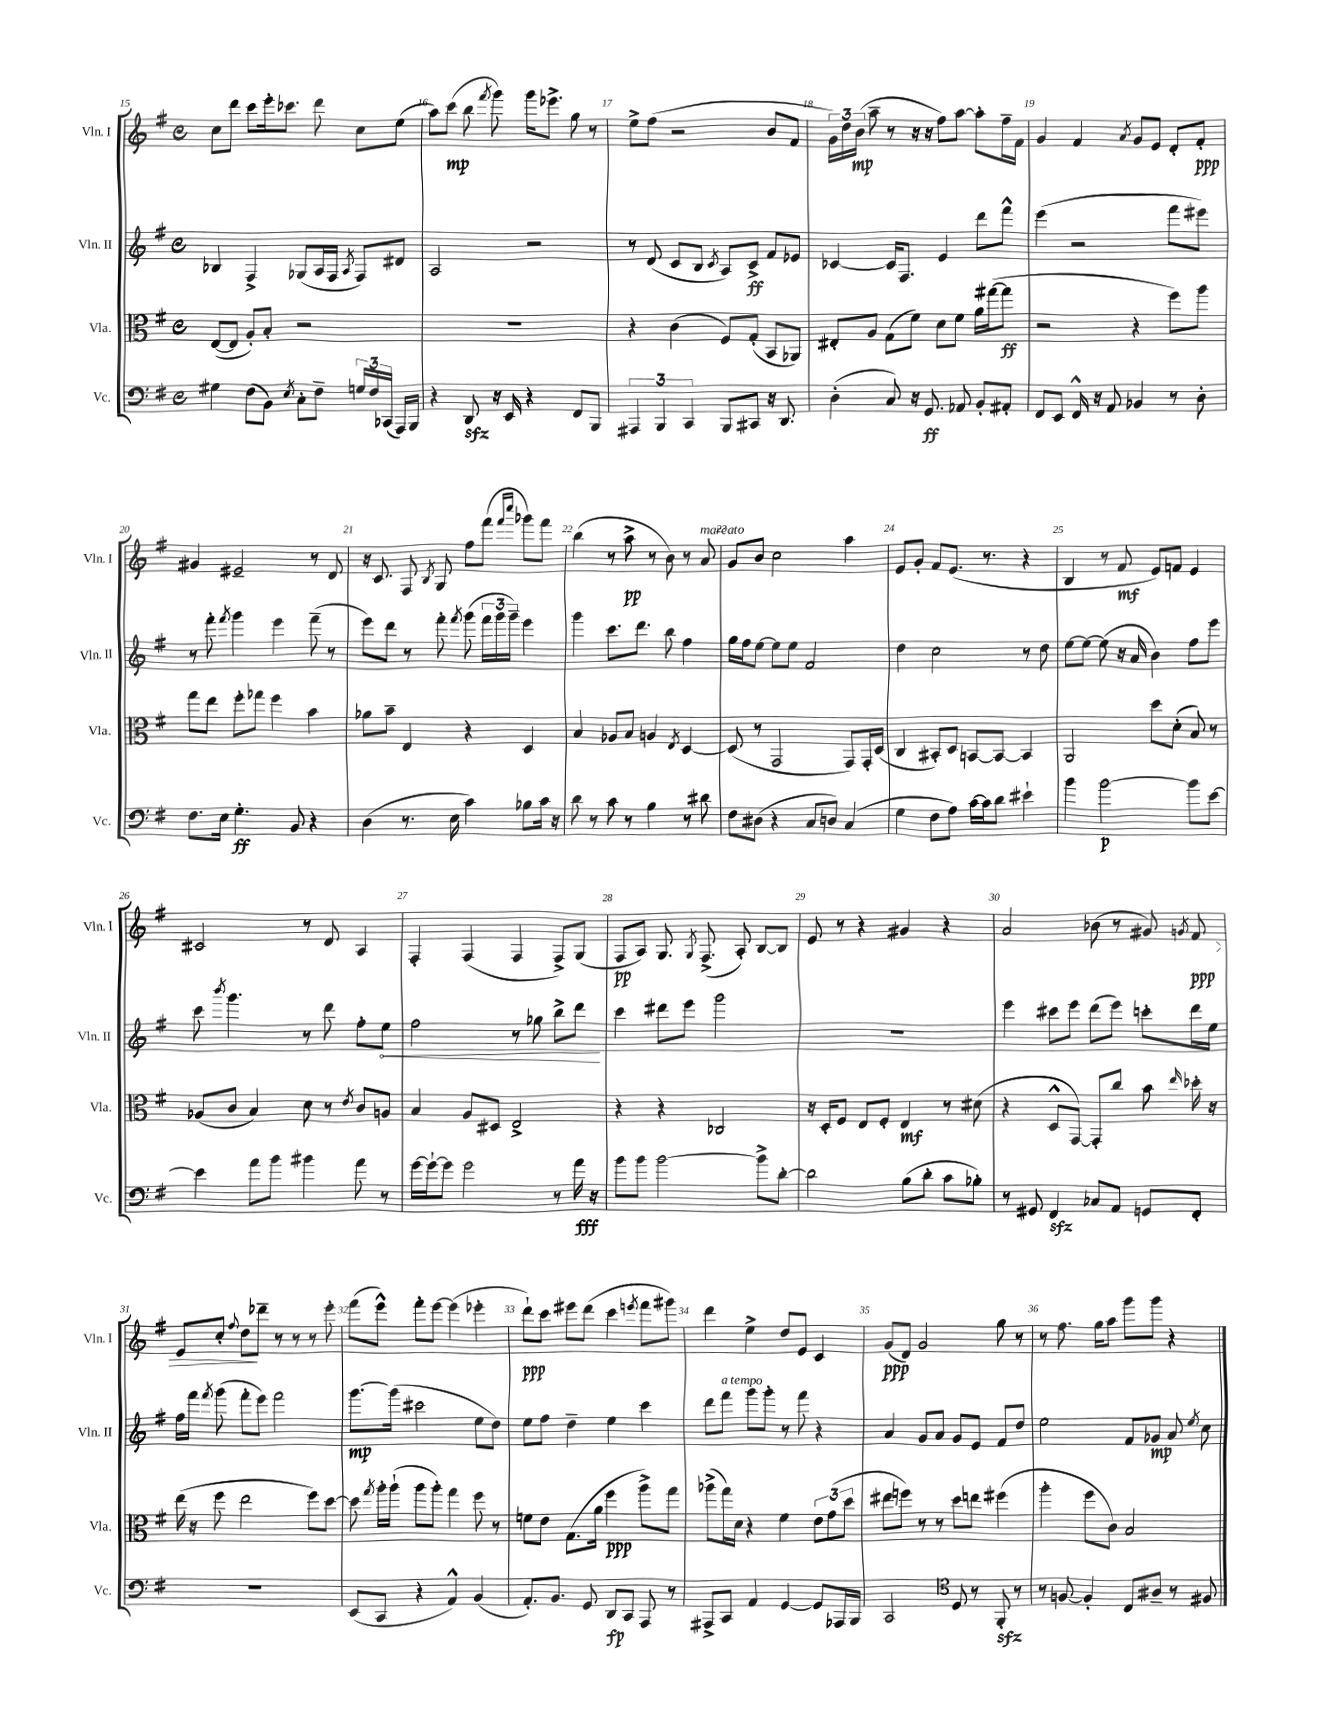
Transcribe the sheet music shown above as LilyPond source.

<<
\new StaffGroup <<
\new Staff = "s0" \with { instrumentName = "Vln. I" shortInstrumentName = "Vln. I" } {
    \clef treble \key g \major \defaultTimeSignature \time 4/4
    \autoBeamOff c''8[ d'''8] c'''8[ e'''16-. ces'''8.] d'''8 c''8[ e''8]( |
    a''8[) c'''8]\mp( b''8 \acciaccatura { fis'''8 } g'''8) g'''16[ ees'''8.]-> g''8 r8 |
    e''8[-> fis''8]( r2 b'8[ fis'8] |
    \tuplet 3/2 { g'16[) d''16 b'16]\mp( } a''8-- r8 r16 r16 fis''8[) a''8]~ a''8[-. fis''16-- fis'16] |
    g'4 fis'4 \acciaccatura { a'8 } g'8[ e'8] d'8[-. fis'8]-.\ppp |
    gis'4 eis'2-- r8 d'8 |
    r16 c'8. fis8 \acciaccatura { b8 } g8 fis''8[ fis'''8]( \grace { fis'''16[ c''''16] } ges'''8[) fis'''8] |
    b''4( r8 a''8->\pp r8 b'8) r8 a'8^\markup { \italic "marcato" } |
    g'8[ b'8] c''2 a''4 |
    e'8[ g'8]-. fis'8[ e'8.]( r8. r4 |
    b4 r8 fis'8\mf e'8[) f'8] e'4 |
    cis'2 r8 d'8 a4 |
    fis4-. fis4( fis4 fis8[->) g8]( |
    fis8[\pp a8]) g8. \acciaccatura { g8 } fis8.->( a8-.) b8[~ b8] |
    e'8 r8 r4 gis'4 r4 |
    a'2 bes'8( r8 gis'8) \acciaccatura { g'8 } fis'8\ppp\> |
    e'8[ c''8]-. \appoggiatura { fis''8 } d''8[\! des'''8]-- r8 r8 r8 e'''8-. |
    fis'''8[( e'''8]-^) fis'''8[-. e'''8]~ e'''4( ees'''4-. |
    d'''8[-!\ppp) c'''8] eis'''8[ d'''8]( c'''4 \acciaccatura { e'''8 } fis'''8[ gis'''8]) |
    d'''4 e''4-> d''8[ e'8] c'4 |
    g'8[\ppp( d'8]) g'2 g''8 r8 |
    r8 fis''8. g''16[ a''8] g'''8[ g'''8] r4 \bar "|." |
}
\new Staff = "s1" \with { instrumentName = "Vln. II" shortInstrumentName = "Vln. II" } {
    \clef treble \key g \major \defaultTimeSignature \time 4/4
    \autoBeamOff bes4 fis4-> ges8[( a16 fis16] \acciaccatura { a8 } fis8[) dis'8] |
    a2 r2 |
    r8 d'8( c'8[ b8] \acciaccatura { c'8 } a8[) c'8]->\ff fis'8[ ees'8] |
    ces'4~ ces'16[ fis8.] e'4 d'''8[ fis'''8]-^ |
    e'''4( r2 fis'''8[ eis'''8]) |
    r8 fis'''8-. \acciaccatura { fis'''8 } g'''4 e'''4 fis'''8--( r8 |
    e'''8[) d'''8] r8 fis'''8-. \acciaccatura { fis'''8 } g'''8( \tuplet 3/2 { fis'''16[ g'''16 g'''16]--) } e'''4 |
    g'''4 c'''8.[ d'''8.] b''8 fis''4 |
    g''16[ fis''16 e''8]~ e''8[ e''8] fis'2 |
    d''4 c''2 r8 d''8 |
    e''8[~ e''8]~ e''8( r16 a'16 b'4) fis''8[ e'''8] |
    c'''8 \acciaccatura { b'''8 } g'''4. r8 d'''8 fis''8[-. \once \override Hairpin.circled-tip = ##t e''8]\< |
    fis''2 r8 ges''8 b''8[-> d'''8]\! |
    c'''4 dis'''8[ e'''8] g'''2 |
    R1 |
    e'''4 cis'''8[ e'''8] d'''8[( e'''8]) c'''8[-. d'''16 e''16] |
    fis''16[ fis'''16] \acciaccatura { fis'''8 } g'''8( fis'''8[-. e'''8]) fis'''2 |
    g'''8.[~\mp g'''16]( cis'''2 e''8[ d''8]) |
    e''8[ fis''8] d''4-- e''4 c'''4 |
    d'''8[ fis'''8]^\markup { \italic "a tempo" } g'''8[ g'''8]-. r8 fis'''8 r4 |
    a'4 g'8[ a'8] g'8[ e'8] fis'8[ d''8] |
    e''2 fis'8[ ges'8]\mp a'8 \acciaccatura { e''8 } c''8 \bar "|." |
}
\new Staff = "s2" \with { instrumentName = "Vla." shortInstrumentName = "Vla." } {
    \clef alto \key g \major \defaultTimeSignature \time 4/4
    \autoBeamOff e8[~( e8] a8[-.) b8]-. r2 |
    R1 |
    r4 c'4( fis8[) g8]-.( b,8[ aes,8]) |
    eis8[-. a8] g8[( fis'8]) d'8[ fis'8] a'16[ gis''16~( gis''8]\ff |
    r2 r4 fis''8[) a''8] |
    g''8[ e''8] fis''8[-. ges''8] fis''4 b'4 |
    aes'8[ b'8]-- e4 r4 d4 |
    b4 aes8[ b8] a4 \acciaccatura { e8 } d4~ |
    d8( r8 g,2 g,8[) g,16-. d16]( |
    c4 bis,8[-.) d8] b,8[~ b,8]~ b,4 |
    a,2 d''8[ d'8]-.( b8) r8 |
    aes8[( c'8] b4) d'8 r8 \acciaccatura { e'8 } c'8[ a8] |
    b4 a8[ dis8] e2-> |
    r4 r4 ces2 |
    r16 d16[-. fis8] e8[ fis8]-. e4\mf r8 dis'8( |
    r4 d8[-^ g,8]~) g,8[-. c''8] b'8 \grace { e''16 } des''16-. r16 |
    e''16( r16 fis''8 e''2 fis''8[) d''8]~ |
    d''8 \acciaccatura { g''8 } a''16[-. a''16]-!( a''8[ a''8]-.) g''4 fis''8 r8 |
    f'8[ e'8] g8.[( a'16] fis''4\ppp a''8[->) g''8] |
    aes''8[->( g''16) d'16] r4 fis'4 \tuplet 3/2 { e'8[ g'8( d''8] } |
    eis''8[ f''8]) r8 r8 d''8[ e''8] fis''4( |
    a''4-. fis''8[ c'8]) b2 \bar "|." |
}
\new Staff = "s3" \with { instrumentName = "Vc." shortInstrumentName = "Vc." } {
    \clef bass \key g \major \defaultTimeSignature \time 4/4
    \autoBeamOff gis4 fis8[( b,8]) \acciaccatura { e8 } c8[-. fis8]-- \tuplet 3/2 { g16[ fis16 ces,16]( } a,,16[) b,,16] |
    r4 d,8\sfz r16 e,16 r4 fis,8[ b,,8] |
    \tuplet 3/2 { ais,,4 b,,4 c,4 } b,,8[ cis,8] r16 d,8. |
    d4-.( c8) r16 g,8.\ff aes,8 b,8[-. ais,8]-. |
    fis,8[ e,8] fis,16-^ r16 a,8 bes,4 r8 d8-. |
    fis8.[ e16] g4.-.\ff b,8 r4 |
    d4( r8. e16 c'4) bes8[ c'16] r16 |
    d'8 r8 c'8 r8 b4 r8 dis'8 |
    fis8[ dis8]( r4 c8[ d8]) c4( |
    g4 fis8[ a8]) c'16[~ c'16 d'8] eis'4-! |
    b'4 b'2~\p b'8[ e'8]~ |
    e'4 a'8[ b'8] bis'4 a'8 r8 |
    g'16[~ g'16~-! g'8] g'2 r8 a'16\fff r16 |
    b'8[ b'8] b'2~ b'8[-> d'8]~-. |
    d'2 b8[( d'8]-. c'8[ bes8]-.) |
    r8 gis,8 fis,4\sfz ces8[ a,8] g,8[ fis,8]-. |
    R1 |
    e,8[( c,8] r4 a,4-^) b,4( |
    a,8.[-.) b,8.] g,8 d,8[\fp c,8] a,,8 r8 |
    ais,,8[-> c,8] a,4 g,4~ g,8[ aes,,16 b,,16] |
    c,2 \clef tenor d8 r8 fis,8-.\sfz r8 |
    r8 f8~ f4-. c8[ ais8]-- r8 fis8 \bar "|." |
}
>>
>>
\layout { \context { \Score currentBarNumber = #15 \override BarNumber.break-visibility = ##(#f #t #t) barNumberVisibility = #all-bar-numbers-visible } }
